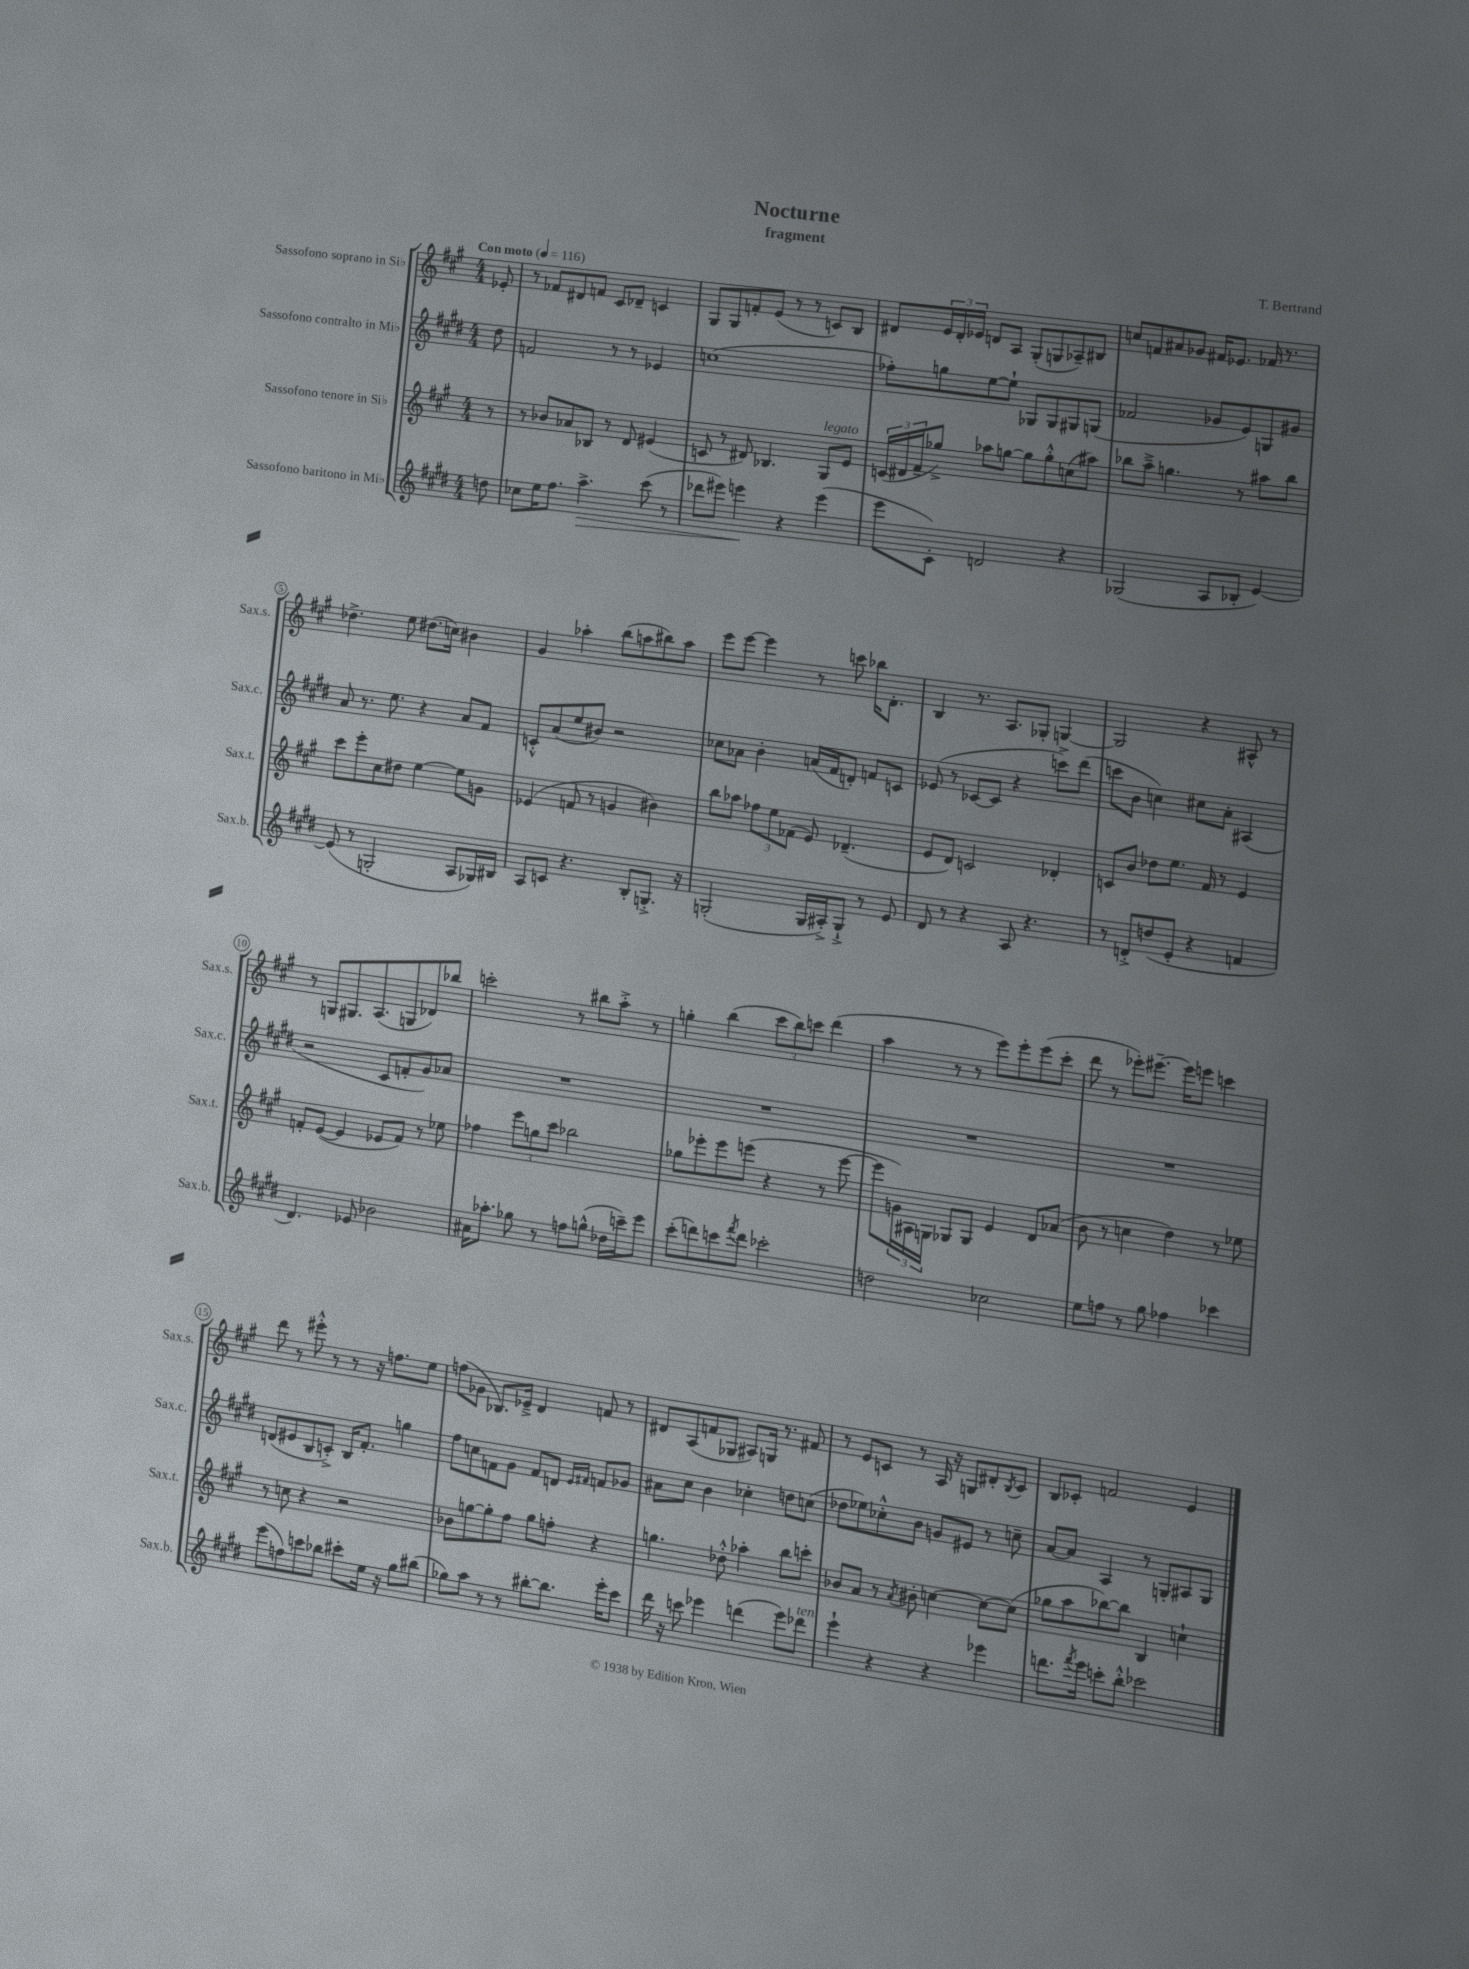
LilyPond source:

\header { title = "Nocturne" composer = "T. Bertrand" subtitle = "fragment" }
<<
\new StaffGroup <<
\new Staff = "s0" \with { instrumentName = "Sassofono soprano in Sib" shortInstrumentName = "Sax.s." } {
    \clef treble \key a \major \numericTimeSignature \time 4/4 \partial 8 \tempo "Con moto" 4 = 116
    ees'8-. |
    r8 fes'8 dis'8 f'8 cis'8 des'8-- c'4 |
    gis8 gis8 f'8-. e'8( r8 r8 c'8) b8 |
    dis'8 \tuplet 3/2 { e'16 dis'16-. ees'16 } d'8 a8 gis8-.( g8 aes8--) bis8 |
    c''8 f'8 ais'8 ges'8 fis'16 ees'8. fes'16 r8. |
    des''4.-> e''8 dis''8.( c''16) bis'4 |
    gis'4 aes''4-. b''8( a''8 bis''8) a''8 |
    e'''8 e'''8~ e'''4 r8 c'''8 bes''16 d'8.-. |
    b4 r8. a8. ges8-. g4~ |
    g2 r4 ais8-^ r8 |
    r8 g8 gis8. a8.( g8 des'8) bes''8 |
    c'''2-. r8 bis''8 a''8-.-> r8 |
    g''4-. b''4( \tuplet 3/2 { cis'''8 b''8) c'''8 } d'''4( |
    a''4 r8 r8 e'''8) e'''8-. e'''8( cis'''8-. |
    d'''8 r8 ees'''8-.) eis'''8.~-- eis'''16 e'''8 c'''4 |
    d'''8 r8 eis'''8-.-^ r8 r8 r16 f''8. e''8 |
    f''8( ges'8 bes8.) ees'16---> d'4 f'8 r8 |
    dis'8 a8( f'8 ges8 ais8) g16 r8. fis'8 |
    r8 e'8 c'8 r8 a16 r16 g8 dis'8-. \acciaccatura { b8 } c'8 |
    b8 ces'8-. f'2 e'4 \bar "|." |
}
\new Staff = "s1" \with { instrumentName = "Sassofono contralto in Mib" shortInstrumentName = "Sax.c." } {
    \clef treble \key e \major \numericTimeSignature \time 4/4 \partial 8
    dis''8 |
    f'2 r8 r8 ees'4 |
    c''1( |
    fes''8-.) g''8 e''8~ e''8-! ges8 ges8 gis8 g8( |
    fes'2 ges'8 e'8) g8 gis'8 |
    a'8 r8. e''8. r4 a'8 fis'8 |
    c'8-.-^ a'8( e''8 bis'8) r2 |
    ces''8 aes'8 b'4-. a'16( fis'16 d'8-.) f'8 c'8 |
    ees'8( r8 ces'8~ ces'8 r4 c'''8->) dis'''8( |
    c'''8 b'8 c''4) cis''8 a'8-. ais4( |
    r2 cis'8 f'8-. gis'8) aes'8 |
    R1 |
    R1 |
    R1 |
    R1 |
    d'8( eis'8 b8 c'8-.->) b16 fis'8.-. g''4 |
    fis''8 c''8 f'8 gis'8 f'8 d'8 \grace { e'16 fis'16 } f'8 ges'8 |
    ais'8 cis''8 b'4 ces''4-. d''8 c''8( |
    des''8 ees''8) ces''8-.-^ b'8 g'8 eis'8 r8 c''8-- |
    a'8~ a'8 a4 r8 g8-. ais8 g8 \bar "|." |
}
\new Staff = "s2" \with { instrumentName = "Sassofono tenore in Sib" shortInstrumentName = "Sax.t." } {
    \clef treble \key a \major \numericTimeSignature \time 4/4 \partial 8
    r8 |
    r8 bes'8 aes'8 bes8 r8 d'8 eis'4( |
    c'8 r8 dis'8) bes4. gis8^\markup { \italic "legato" } e'8 |
    \tuplet 3/2 { c'16( dis'16 fis'16-- } ges''8->) aes''8 g''8~ g''8 g''8-.-^ c''8( ais''8) |
    bes''8 a''8---> g''4. r8 ais''8 bes''8 |
    cis'''8 e'''8-. cis''8 dis''8 e''4~ e''8 g'8 |
    ees'4( f'8 r8 g'4 bis'4) |
    b''8 aes''8 \tuplet 3/2 { fes''8 e''8 fes'8( } e'8) des'4.--( |
    e'8 d'8) c'2 des'4-. |
    c'8 b'8 des''8 e''8. fis'16 r8 e'4 |
    f'8-. e'8~( e'4 ees'8 f'8) r8 ees''8 |
    fes''4 \tuplet 3/2 { e'''8 g''8 cis'''8 } bes''2 |
    ges''8 ees'''8-. ees'''8 e'''8( r4 r8 e'''8~ |
    e'''8 \tuplet 3/2 { g'16) ais16 g16 } ges8 ges8 e'4 d'8 aes'8( |
    b'8 r8 c''4 d''4) r8 ees''8 |
    r8 c''8 r4 r2 |
    bes'8 g''8~ g''8-. fis''8 g''8 f''8-. r4 |
    g''4. des''8-.-^ aes''4-. b''8 c'''8-. |
    bes'8 a'8 r8 \acciaccatura { a'8 } bis'8-. c''4~ c''8~ c''8( |
    ges''8 a''8 bes''8~) bes''8 b4 c''4-! \bar "|." |
}
\new Staff = "s3" \with { instrumentName = "Sassofono baritono in Mib" shortInstrumentName = "Sax.b." } {
    \clef treble \key e \major \numericTimeSignature \time 4/4 \partial 8
    d''8 |
    ces''8 e''16 fis''8. a''4.->\> cis'''8( r8 |
    des'''8 eis'''8) e'''4\! r4 e'''4( |
    e'''8 cis'8-.) d'2 r4 |
    ges2( a8 bes8-. e'4~) |
    e'8( r8 g2-. a8 ges16) bis16 |
    a8 c'8 r4. b8-. g8.-.-> r16 |
    g2-.( g16 ais16-.->) g8-!-> r8 e'8 |
    dis'8 r8 r4 a8 r4. |
    r8 d'8-.-> d''8( e'8-. r4 f'4 |
    dis'4.) ees'8 bes'2 |
    ais'16 aes''8.-. ges''8 r8 f''8 g''8-^( des''16 c'''16--) e'''8 |
    cis'''8-.( d'''8) c'''8 \acciaccatura { fis'''8 } d'''8 ces'''2-. |
    d''2 ces''2 |
    e''8 f''8 r8 gis''8 fes''4 ces'''4 |
    e'''8( f''8) c'''8 bes''8 cis'''8-. e''16 r16 gis''8 bis''8( |
    ges''8) a''8 r8 r8 bis''8~-. bis''8. e'''16-. cis'''8 |
    dis'''16 r16 c'''8 ees'''4 d'''4( ees'''8) des'''8^\markup { \italic "ten." } |
    e'''4-! r4 r4 ees'''4 |
    d'''8. \acciaccatura { fis'''8 } e'''16 c'''8-. b''8-.-^ ces'''2 \bar "|." |
}
>>
>>
\layout { \context { \Score \override BarNumber.stencil = #(make-stencil-circler 0.1 0.3 ly:text-interface::print) } }
